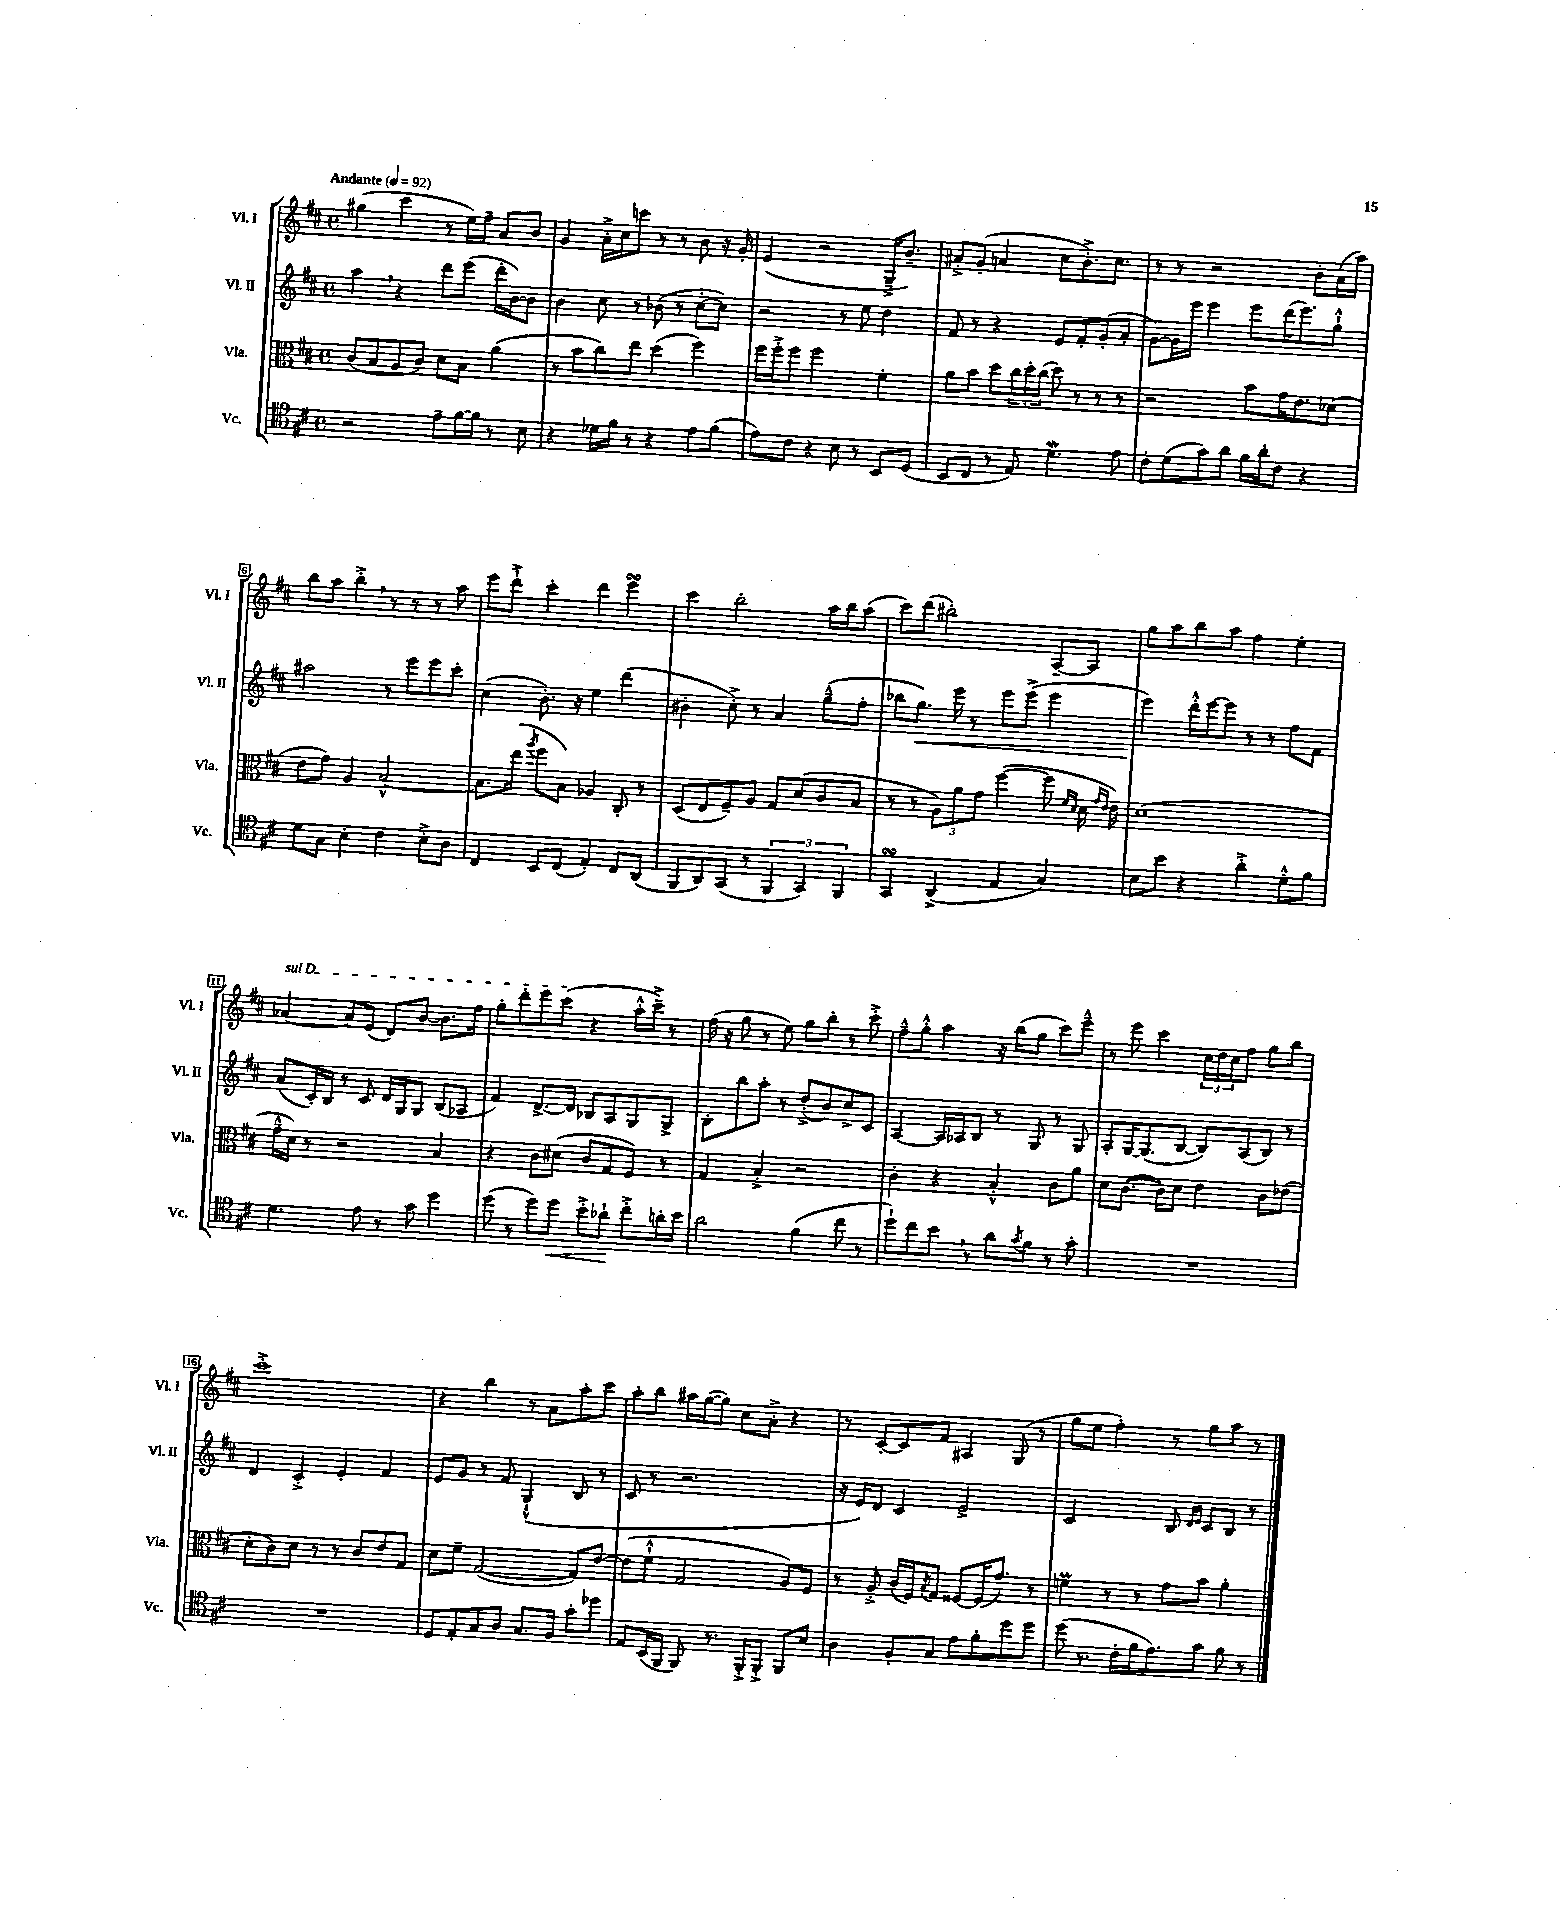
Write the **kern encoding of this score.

**kern	**kern	**kern	**kern
*staff4	*staff3	*staff2	*staff1
*clefC4	*clefC3	*clefG2	*clefG2
*k[f#c#]	*k[f#c#]	*k[f#c#]	*k[f#c#]
*M4/4	*M4/4	*M4/4	*M4/4
*met(c)	*met(c)	*met(c)	*met(c)
*MM92	*MM92	*MM92	*MM92
2r	(8c#	4aa	(4gg#
.	8B	.	.
.	8A	4r	4ccc#
.	8c#)	.	.
8e~	8d	8ddd	8r
[16f#	8B	(8eee	16ee)
16f#]	.	.	16ff#~
8r	(4a	16ddd'	8a
.	.	[16b)	.
8B	.	8b]	8b
=	=	=	=
4r	8r	4b	4g
.	8b	.	.
16d-	8cc#)	8cc#	16a'^
16f#	.	.	16cc#
8r	8ee	8r	8ccc
4r	(4dd	(8b-	8r
.	.	8r	8r
8e	4ff#)	[8cc#'	8b
(8f#	.	8cc#])	16r
.	.	.	16g'
=	=	=	=
8e)	16ff#	2r	(4e
.	16ff#'^	.	.
8c#	8ff#	.	.
4r	2ff#	.	2r
8B	.	8r	.
8r	.	8ee	.
8BB	4f#'	4dd	16G~^
.	.	.	8.b~)
(8D	.	.	.
=	=	=	=
8BB	8a	8f#	8a#'^
8C#	8b	8r	(8g'
8r	8dd	4r	4a
8E)	24cc#	.	.
.	24dd'	.	.
.	(24cc#	.	.
4.d	8dd)	8e	8cc#
.	8r	8f#'	8.b'^)
.	8r	(8g'	.
.	.	.	8.cc#
8e	8r	8a'	.
=	=	=	=
8c#'	2r	[8g)	8r
(8d	.	16g]	8r
.	.	16eee	.
8g)	.	4eee	2r
8a	.	.	.
16f#	8b	8eee	.
16a'	.	.	.
8c#	16g	(16ddd	.
.	8.e	8.eee)	.
4r	.	.	8b'
.	(8d-	8gg`^^	(16a
.	.	.	16aa)
=	=	=	=
8d	8e	2aa#	8bb
8G	8g)	.	8aa
4B'	4A	.	4bb'^
4c#	[2B^^	8r	8r
.	.	8eee	8r
8B'^	.	8eee	8r
8A	.	8ccc#'	8aa
=	=	=	=
4C#	8.B]	(4cc#	8eee
.	.	.	8ddd`^
.	(16ee	.	.
.	8qaa	.	.
8BB	8ff#	8.b')	4ccc#'
(8C#	8B)	.	.
.	.	16r	.
4E')	4A-	4ee	4ddd
8C#	8C#'	(4ddd	4eee
(8AA	8r	.	.
=	=	=	=
8FF#	(8D	4b#'	4ccc#
8AA)	8E	.	.
(8GG	8F#~)	8cc#'^)	2bb'
8r	8A	8r	.
6FF#	8G	4a	.
.	(8d	.	.
6GG)	.	.	.
.	8c#	(8gg~^^	16aa
.	.	.	16bb
6FF#	.	.	.
.	8B	8ff#'	(8aa
=	=	=	=
4GG	8r	8bb-	8ccc#)
.	8r	8.gg)	(8ddd
(4AA^	12A)	.	2bb#')
.	.	16eee	.
.	12a	.	.
.	.	8r	.
.	12g	.	.
4E	([4ff#	8eee	.
.	.	(8eee^	.
4G)	8ff#]	4eee	[8A~
.	16qqf#	.	.
.	16qqd	.	.
.	16d	.	8A]
.	16qqg	.	.
.	16qqe	.	.
.	16e)	.	.
=	=	=	=
8B	(1d	4eee)	8gg
8b	.	.	8aa
4r	.	16ddd'^^	8bb
.	.	[16eee	.
.	.	8eee]	8aa
4a'^	.	8r	4ff#
.	.	8r	.
8d'^^	.	8ff#	4ee'
8f#	.	8f#	.
=	=	=	=
4.d	16g~^^	(8a	[4a-
.	16d)	.	.
.	8r	16c#')	.
.	.	16B	.
.	2r	8r	8a-]
8e	.	8c#	(8e
8r	.	16d	8d)
.	.	16G	.
8g	.	8G	[8b
4dd	4B	(8B	8.b]
.	.	8A-	.
.	.	.	16ff#
=	=	=	=
(8dd	4r	4f#)	8gg'
8r	.	.	8ddd'
8dd)	8c#	[8.d^	8eee
8dd	(8d#	.	(8ccc#
.	.	16d]	.
8b'^	8c#	8B-	4r
8a-`	8G	8A	.
8cc#'^	8F#)	8G	16aa'^^
.	.	.	16ccc#~^)
16a'	8r	8G^	8r
16b	.	.	.
=	=	=	=
2a	4G	8B'	(16ff#
.	.	.	16r
.	.	8bb	8gg
.	4B'^	8aa'	8r
.	.	8r	8ee)
(4f#	2r	(8dd'^	8gg
.	.	8b)	8bb'
8cc#	.	8cc#^	8r
8r	.	8c#	8ccc#'^
=	=	=	=
8dd`)	4c#'	[4A	8ff#~^^
8cc#	.	.	8gg'^^
8b	4r	16A]	4aa
.	.	16A-	.
8r	.	8B	.
8a	4B'^^	8r	16r
.	.	.	(16bb
8qg	.	.	.
8f#	.	8G	8gg
8r	8c#	8r	8ccc#)
8g'	8a	8G	8eee~^^
=	=	=	=
1r	8d	8A'	8r
.	([8.c#	[16G	8eee
.	.	(8.G]	.
.	.	.	4ccc#
.	16c#])	.	.
.	8d	[8B	.
.	4e	8B])	24cc#
.	.	.	24dd
.	.	.	24cc#
.	.	(8A	8ff#
.	8c#	8B)	8gg
.	(8e-	8r	8bb
=	=	=	=
1r	8d'	4d	1ccc#'^
.	8c#)	.	.
.	8d	4c#'^	.
.	8r	.	.
.	8r	4e'	.
.	8c#	.	.
.	8e	4f#	.
.	8G	.	.
=	=	=	=
8D	8d	8e	4r
8E'	8f#~	8g	.
8G	([2G	8r	4bb
8A	.	8f#	.
8.G	.	(4G`^^	8r
.	.	.	8a
16F#	.	.	.
8g'	8G])	8B	8aa'
8dd-	[8e	8r	8ccc#
=	=	=	=
8E	(8e]	8c#	8aa'
(16BB	8f#`^^	8r	8bb
16FF#	.	.	.
8FF#)	2G	2.r	16aa#
.	.	.	([16gg
8.r	.	.	8gg])
.	.	.	8cc#
16FF#'^	.	.	.
8FF#'^	.	.	8a'^
8FF#	8A)	.	4r
8B	8F#	.	.
=	=	=	=
4A	8r	16r	8r
.	.	16e)	.
.	8A'^	8d	[8c#'
8F#'	(16c#	4c#	8c#]
.	16F#)	.	.
.	8qB	.	.
8G	8G	.	8f#
8e	[8F##	2e^	4A#
8f#'	(16F##]	.	.
.	8.g)	.	.
8dd	.	.	(8G
8dd	8r	.	8r
=	=	=	=
(8dd	4f	2c#	8gg
8.r	.	.	8ee
.	8r	.	4ff#')
16c#'	.	.	.
16f#	8r	.	.
8.e)	.	.	.
.	8g	8B	8r
.	.	16qqd	.
.	.	16qqe	.
8g	8b	8c#	8gg
8f#	4a'	8B	8aa
8r	.	8r	8r
==	==	==	==
*-	*-	*-	*-
